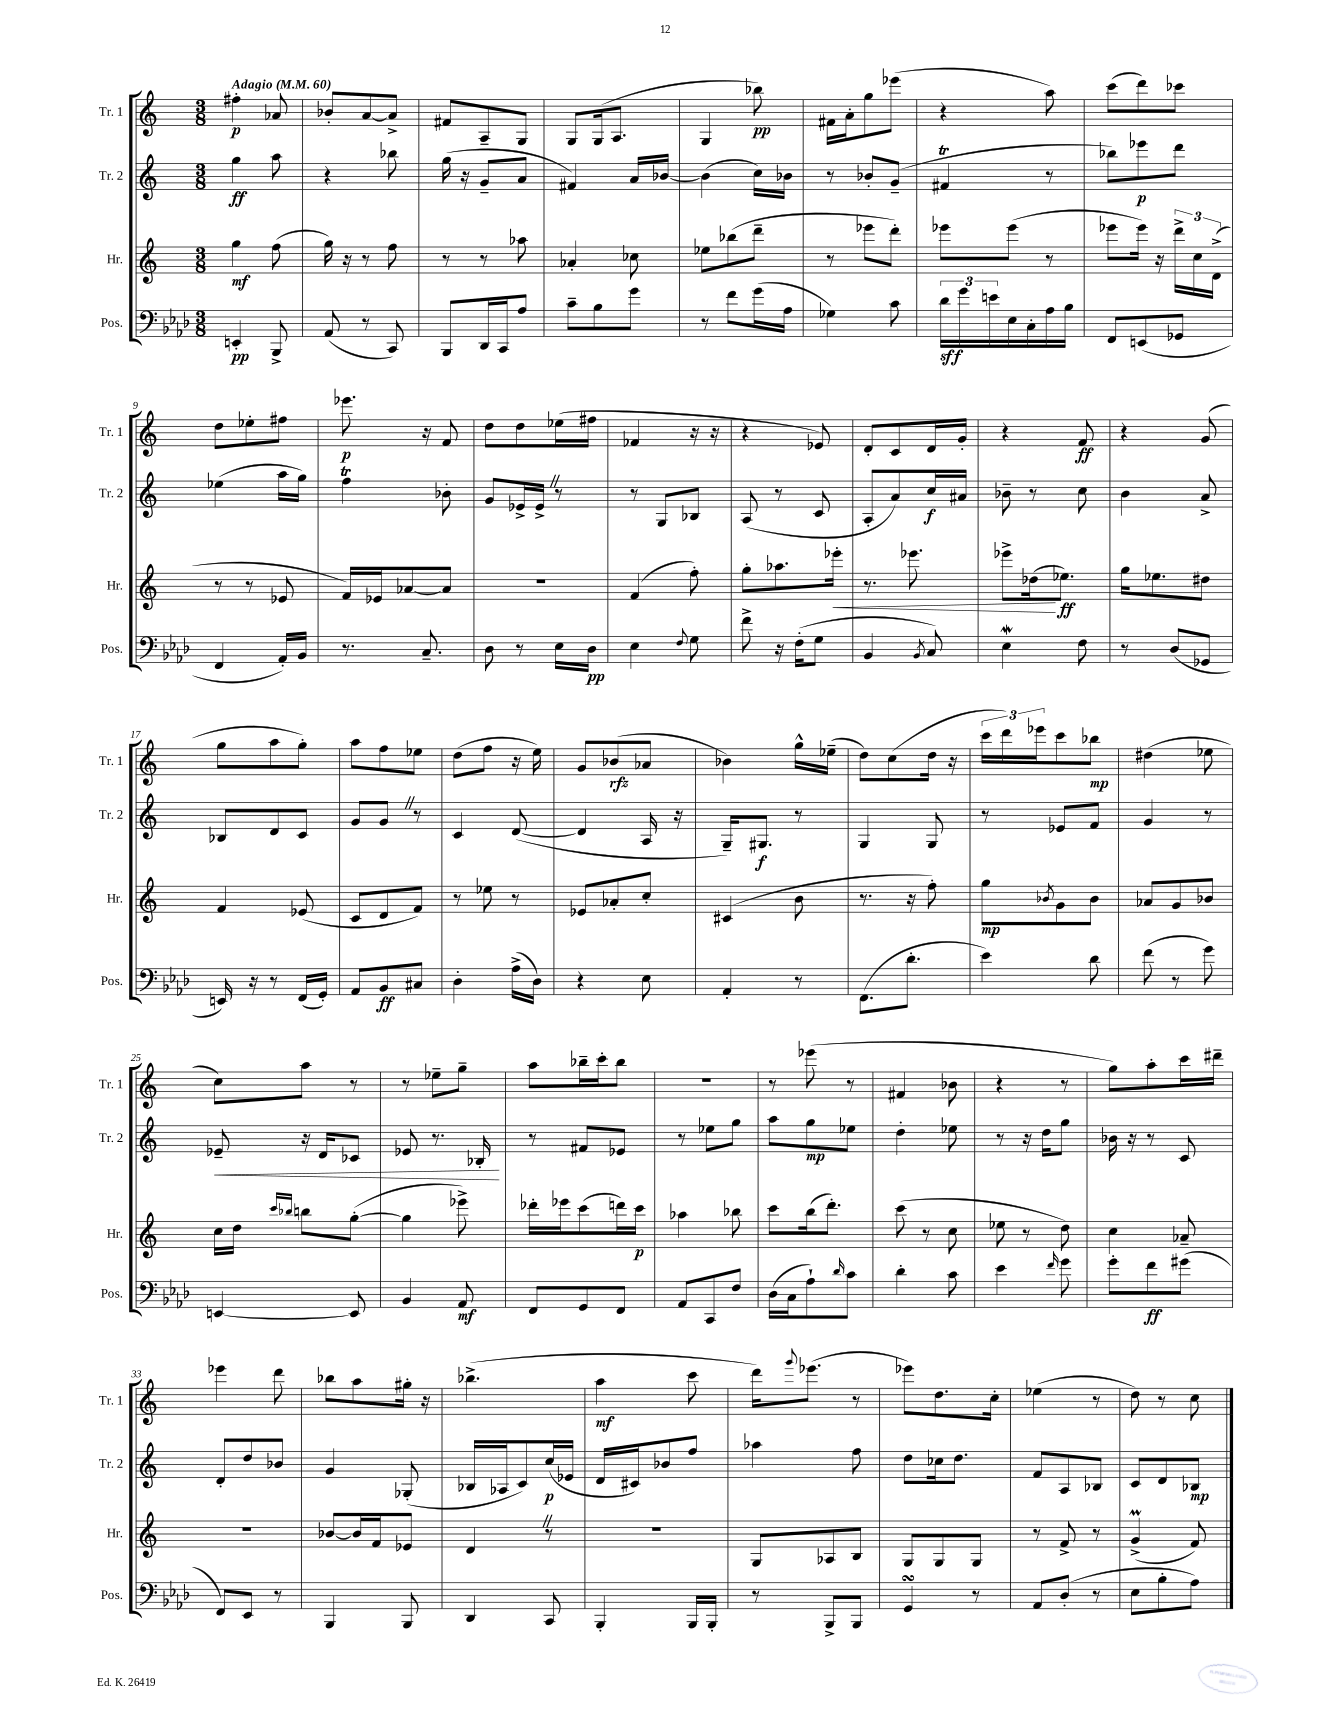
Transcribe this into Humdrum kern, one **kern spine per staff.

**kern	**kern	**kern	**kern
*staff4	*staff3	*staff2	*staff1
*clefF4	*clefG2	*clefG2	*clefG2
*k[b-e-a-d-]	*k[]	*k[]	*k[]
*M3/8	*M3/8	*M3/8	*M3/8
*MM60	*MM60	*MM60	*MM60
4EE'/	4gg\	4gg\	4ff#'\
8BBB-^/	(8ff\	8aa\	8a-/
=	=	=	=
(8AA-/	16gg\)	4r	8b-'/L
.	16r	.	.
8r	8r	.	[8a/
8CC/)	8ff\	8bb-\	8a^/]J
=	=	=	=
8BBB-/L	8r	(16gg\	8f#/L
.	.	16r	.
16DD-/L	8r	8g~/L	8A~/
16CC/J	.	.	.
8A-/J	8aa-\	8a/J	8G/J
=	=	=	=
8c~\L	4a-'/	4f#/)	8G/L
8B-\	.	.	(16G/k
.	.	.	8.A/J
8g\J	8cc-\	16a/LL	.
.	.	[16b-/JJ	.
=	=	=	=
8r	8ee-\L	(4b-\]	4G/
8f\L	(8bb-\	.	.
(16g\L	8ddd~\J	16cc\LL)	8bb-\)
16A-\JJ	.	16b-\JJ	.
=	=	=	=
4G-\)	8r	8r	16f#\LL
.	.	.	16a'\J
.	8eee-\L	8b-'/L	8gg\
8c\	8ddd'\J)	(8g~/J	(8eee-\J
=	=	=	=
24d-\LL	8eee-\L	4f#/	4r
24g\	.	.	.
24e\	.	.	.
16E-\	(8eee-\J	.	.
16C'\	.	.	.
16A-\	8r	8r	8aa\)
16B-\JJ	.	.	.
=	=	=	=
8FF/L	8eee-\L	8bb-\L)	(8ccc\L
(8EE/	16eee-\Jk)	8eee-\	8ddd\)
.	16r	.	.
8GG-/J	24ddd^\LL	8ddd\J	8ccc-\J
.	24cc\	.	.
.	(24d^\JJ	.	.
=	=	=	=
4FF/	8r	(4ee-\	8dd\L
.	8r	.	8ee-'\
16AA-'/LL)	8e-/	16aa\LL	8ff#\J
16BB-/JJ	.	16gg\JJ)	.
=	=	=	=
8.r	16f/LL)	4ff\	8.eee-\
.	16e-/J	.	.
.	[8a-/	.	.
8.C~/	.	.	16r
.	8a-/]J	8b-'\	8f/
=	=	=	=
8D-\	4.r	8g/L	8dd\L
8r	.	16e-^/L	8dd\
.	.	16e-^/JJ	.
16E-\LL	.	8r	(16ee-\L
16D-\JJ	.	.	16ff#\JJ
=	=	=	=
4E-\	(4f/	8r	4f-/
.	.	8G/L	.
8qqF/	.	.	.
8G\	8ff'\)	8B-/J	16r
.	.	.	16r
=	=	=	=
8f^\	8gg'\L	(8A/	4r
16r	8.aa-\	8r	.
(16F'\LK	.	.	.
8G\J	.	8c/	8e-/)
.	16eee-'\Jk	.	.
=	=	=	=
4BB-/	8.r	8A'/L	8d'/L
.	.	8a/)	8c/
.	8.eee-\	.	.
8qBB-/	.	.	.
8C/)	.	16cc/L	16d/L
.	.	16a#/JJ	16g'/JJ
=	=	=	=
4E-\	8eee-^\L	8b-~\	4r
.	(16dd-\k	8r	.
.	8.ee-\J)	.	.
8F\	.	8cc\	8f/
=	=	=	=
8r	16gg\LK	4b\	4r
.	8.ee-\	.	.
(8D-/L	.	.	.
8GG-/J	8dd#\J	8a^/	(8g/
=	=	=	=
16EE/)	4f/	8B-/L	8gg\L
16r	.	.	.
8r	.	8d/	8aa\
(16FF/LL	(8e-/	8c/J	8gg'\J)
16GG'/JJ)	.	.	.
=	=	=	=
8AA-/L	8c/L	8g/L	8aa\L
8BB-/	8d/	8g/J	8ff\
8C#/J	8f/J)	8r	8ee-\J
=	=	=	=
4D-'\	8r	4c/	(8dd\L
.	8ee-\	.	8ff\J
(16A-^\LL	8r	([8d/	16r
16D-\JJ)	.	.	16ee\)
=	=	=	=
4r	8e-/L	4d/]	8g/L
.	8a-'/	.	(8b-/
8E-\	8cc'/J	16A/	8a-/J
.	.	16r	.
=	=	=	=
4AA-'/	(4c#/	16G~/LK)	4b-\)
.	.	8.G#/J	.
8r	8b\	8r	16gg^^\LL
.	.	.	(16ee-~\JJ
=	=	=	=
(8.FF\L	8.r	4G/	8dd\L)
.	.	.	(8cc\
8.d-'\J	16r	.	.
.	8ff'\)	8G/	16dd\Jk
.	.	.	16r
=	=	=	=
4e-\)	8gg\L	8r	24ccc\LL
.	.	.	24ddd\)
.	.	.	24eee-\J
.	8qb-/	.	.
.	8g\	8e-/L	8ccc\
8d-\	8b-\J	8f/J	8bb-\J
=	=	=	=
(8f\	8a-/L	4g/	(4dd#\
8r	8g/	.	.
8g\)	8b-/J	8r	8ee-\
=	=	=	=
[4EE/	16cc\LL	8e-~/	8cc\L)
.	16dd\JJ	.	.
.	16qqccc/LL	.	.
.	16qqbb-/JJ	.	.
.	8bb\L	16r	8aa\J
.	.	16d/LK	.
8EE/]	([8gg'\J	8c-/J	8r
=	=	=	=
4BB-/	4gg\]	8e-/	8r
.	.	8.r	8ee-~\L
8AA-/	8eee-^\)	.	8gg~\J
.	.	16B-'/	.
=	=	=	=
8FF/L	16ddd-'\LL	8r	8aa\L
.	16eee-\J	.	.
8GG/	(8ccc\	8f#/L	16bb-~\L
.	.	.	16ccc'\J
8FF/J	16ddd\L)	8e-/J	8bb-\J
.	16ccc\JJ	.	.
=	=	=	=
8AA-/L	4aa-\	8r	4.r
8CC/	.	8ee-\L	.
8F/J	8bb-\	8gg\J	.
=	=	=	=
(16D-\LL	8ccc\L	8aa\L	8r
16C\J	.	.	.
8A-`\)	(16bb\k	8gg\	(8eee-\
.	8.ddd'\J)	.	.
16qqd-/	.	.	.
8c\J	.	8ee-\J	8r
=	=	=	=
4d-'\	(8ccc\	4dd'\	4f#/
.	8r	.	.
8c\	8cc\	8ee-\	8b-\
=	=	=	=
4e-\	8ee-\	8r	4r
.	8r	16r	.
.	.	16dd\LK	.
16qqf/	.	.	.
8g\	8dd\)	8gg\J	8r
=	=	=	=
8g'\L	4cc\	16b-\	8gg\L)
.	.	16r	.
8f\	.	8r	8aa'\
(8g#\J	8a-~/	8c/	16ccc\L
.	.	.	16ddd#~\JJ
=	=	=	=
8FF/L)	4.r	8d'/L	4eee-\
8EE-/J	.	8dd/	.
8r	.	8b-/J	8ddd\
=	=	=	=
4BBB-/	[8b-/L	4g/	8bb-\L
.	16b-/]L	.	8aa\
.	16f/J	.	.
8BBB-/	8e-/J	(8G-'/	16gg#'\Jk
.	.	.	16r
=	=	=	=
4DD-/	4d/	16B-/LL	(4.bb-^\
.	.	16A-/J	.
.	.	8c/)	.
8CC/	8r	(16cc/L	.
.	.	16e-/JJ	.
=	=	=	=
4BBB-'/	4.r	16d/LL	4aa\
.	.	16c#/J)	.
.	.	8b-/	.
16BBB-/LL	.	8ff/J	8ccc\
16BBB-'/JJ	.	.	.
=	=	=	=
8r	8G/L	4aa-\	16ddd\LK)
.	.	.	8qqggg/
.	.	.	(8.eee-\J
8BBB-^/L	8A-/	.	.
8BBB-/J	8B/J	8ff\	8r
=	=	=	=
4GG/	8G/L	8dd\L	8eee-\L)
.	8G/	16cc-\k	8.dd\
.	.	8.dd\J	.
8r	8G/J	.	.
.	.	.	16cc'\Jk
=	=	=	=
8AA-/L	8r	8f/L	(4ee-\
(8D-'/J	8f^/	8A/	.
8r	8r	8B-/J	8r
=	=	=	=
8E-\L	(4g^/	8c/L	8dd\)
8B-'\	.	8d/	8r
8A-\J)	8f/)	8B-/J	8cc\
==	==	==	==
*-	*-	*-	*-
